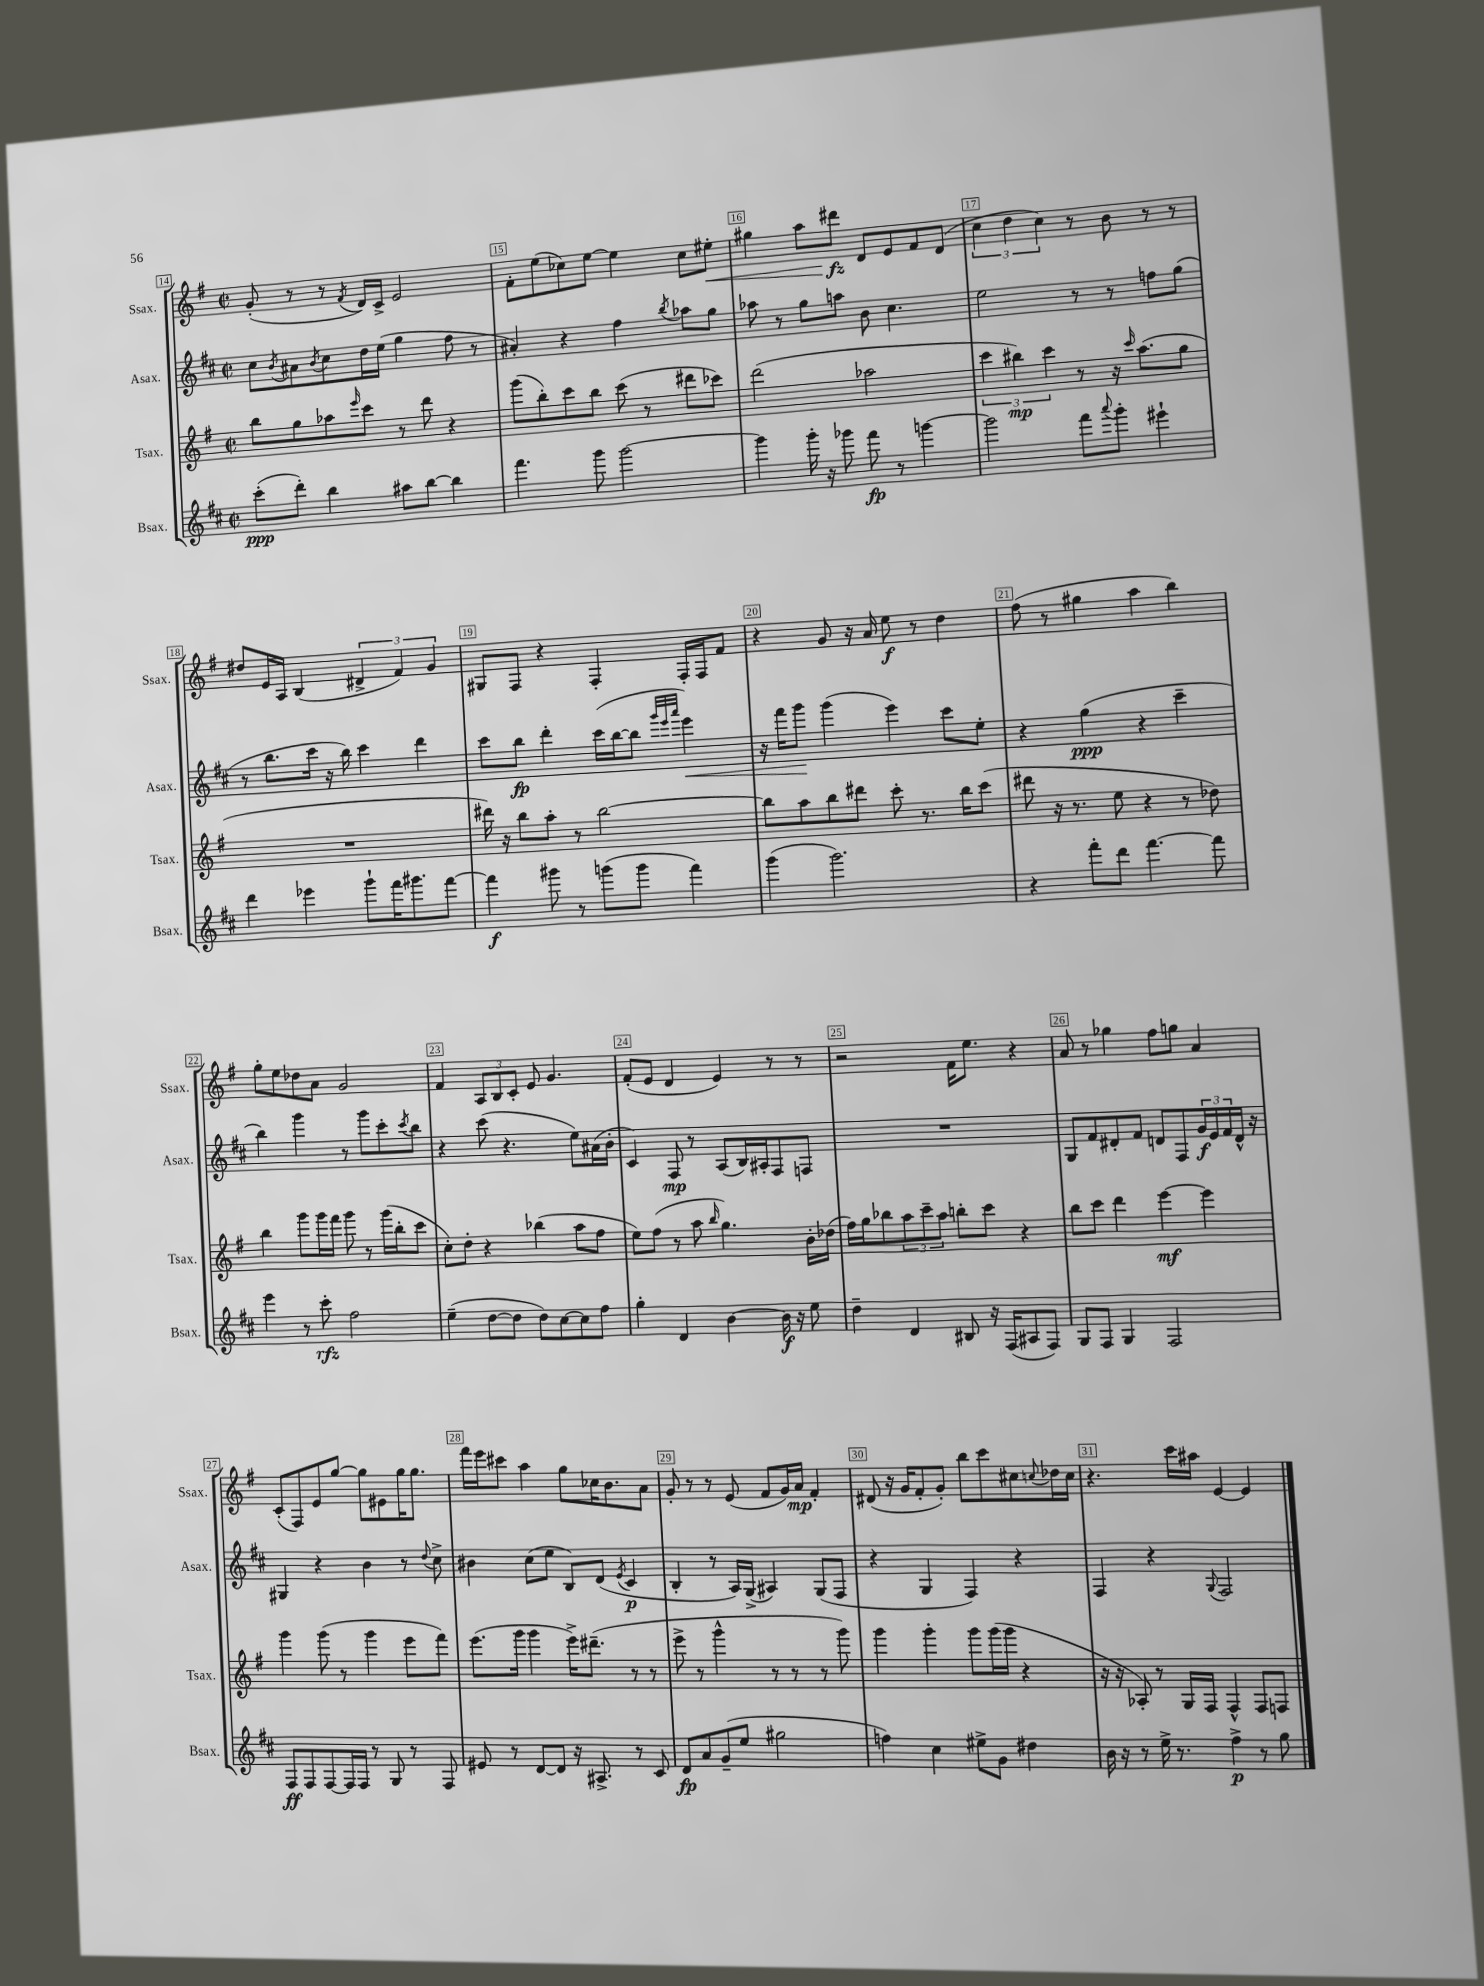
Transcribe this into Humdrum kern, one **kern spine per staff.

**kern	**dynam	**kern	**dynam	**kern	**dynam	**kern	**dynam
*part4	*part4	*part3	*part3	*part2	*part2	*part1	*part1
*staff4	*staff4	*staff3	*staff3	*staff2	*staff2	*staff1	*staff1
*I"Bsax.	*	*I"Tsax.	*	*I"Asax.	*	*I"Ssax.	*
*I'Bsax.	*	*I'Tsax.	*	*I'Asax.	*	*I'Ssax.	*
*clefG2	*	*clefG2	*	*clefG2	*	*clefG2	*
*k[f#c#]	*	*k[f#]	*	*k[f#c#]	*	*k[f#]	*
*M2/2	*	*M2/2	*	*M2/2	*	*M2/2	*
*met(c|)	*	*met(c|)	*	*met(c|)	*	*met(c|)	*
=14	=14	=14	=14	=14	=14	=14	=14
(8ccc#'\L	ppp	8bb\L	.	8cc#\L	.	(8g'/	.
.	.	.	.	8qb/	.	.	.
8ddd'\J)	.	8gg\	.	8a#X\	.	8r	.
.	.	.	.	8qb/	.	.	.
4bb\	.	8aa-X\	.	8cc#\	.	8r	.
.	.	16qqeee/	.	.	.	8qf#/	.
.	.	8ccc\J	.	16dd\L	.	16d/LL)	.
.	.	.	.	(16ee\JJ	.	16c^/JJ	.
8aa#X\L	.	8r	.	4gg\	.	2e/	.
[8bb\J	.	8ddd\	.	.	.	.	.
4bb\]	.	4r	.	8ff#\	.	.	.
.	.	.	.	8r	.	.	.
=15	=15	=15	=15	=15	=15	=15	=15
4.fff#\	.	(8ggg\L	.	4a#X'/)	.	8f#'\L	.
.	.	8bb'\)	.	.	.	(8ee\	.
.	.	8ccc\	.	4r	.	8cc-X\)	.
8ggg\	.	8bb\J	.	.	.	[8ee\J	.
[2ggg\	.	(8ccc\	.	4ff#\	.	4ee\]	.
.	.	8r	.	.	.	.	.
.	.	.	.	8qbb/	.	.	.
.	.	8ddd#X\L	.	8aa-X\L	.	8cc-\L	.
!	!	!	!	!	!	!	!LO:HP:b
.	.	8ccc-X\J)	.	8gg\J	.	8ee#X'\J	<
=16	=16	=16	=16	=16	=16	=16	=16
4ggg\]	.	(2ddd\	.	8aa-X\	.	4gg#X\	.
.	.	.	.	8r	.	.	.
16ggg'\	.	.	.	8gg\L	.	8aa\L	.
16r	.	.	.	.	.	.	.
8ggg-X\	.	.	.	8aan\J	.	8ddd#X\J	fz
8fff#\	fp	2aa-X\	.	8b\	.	8d/L	[
8r	.	.	.	4.cc#\	.	8e/	.
[4gggn\	.	.	.	.	.	8f#/	.
.	.	.	.	.	.	(8d/J	.
=17	=17	=17	=17	=17	=17	=17	=17
2ggg\]	.	6ccc\	.	2ee\	.	6cc\	.
.	.	6bb#X\)	mp	.	.	6dd\	.
.	.	6ccc\	.	.	.	6cc\)	.
8fff#\L	.	8r	.	8r	.	8r	.
8qqaaa/	.	.	.	.	.	.	.
8ggg'\J	.	16r	.	8r	.	8b\	.
.	.	16qqccc/	.	.	.	.	.
.	.	(8.aa\L	.	.	.	.	.
4eee#X`\	.	.	.	8ffn\L	.	8r	.
.	.	8gg\J	.	(8gg\J	.	8r	.
!!LO:LB:g=z
=18	=18	=18	=18	=18	=18	=18	=18
4ddd\	.	1r	.	8r	.	8dd#X/L	.
.	.	.	.	8.bb\L	.	16e/L	.
.	.	.	.	.	.	16A/JJ	.
4eee-X\	.	.	.	.	.	(4B/	.
.	.	.	.	16ccc#\Jk	.	.	.
.	.	.	.	16r	.	.	.
.	.	.	.	16bb\)	.	.	.
8ggg`\L	.	.	.	4ccc#\	.	6d#X^/	.
16fff#\K	.	.	.	.	.	.	.
.	.	.	.	.	.	6f#/)	.
8.ggg#X\	.	.	.	.	.	.	.
.	.	.	.	4ddd\	.	.	.
.	.	.	.	.	.	6g/	.
[8fff#\J	.	.	.	.	.	.	.
=19	=19	=19	=19	=19	=19	=19	=19
4fff#\]	f	16ddd#X\)	.	8ccc#\L	.	8G#X/L	.
.	.	16r	.	.	.	.	.
.	.	8bb\L	.	8bb\J	fp	8F#/J	.
8ggg#X\	.	8aa'\J	.	4ddd'\	.	4r	.
8r	.	8r	.	.	.	.	.
(8gggn\L	.	[2bb\	.	(16ccc#\LL	.	4F#'/	.
.	.	.	.	[16bb\J	.	.	.
8ggg\J	.	.	.	8bb\J]	.	.	.
.	.	.	.	32qqggg/LLL	.	.	.
.	.	.	.	32qqeee/	.	.	.
.	.	.	.	32qqaaa/JJJ	.	.	.
!	!	!	!	!	!LO:HP:b	!	!
4fff#\)	.	.	.	4eee\)	<	16F#'/LL	.
.	.	.	.	.	.	16F#/J	.
.	.	.	.	.	.	8f#/J	.
=20	=20	=20	=20	=20	=20	=20	=20
(4ggg\	.	8bb\L]	.	16r	.	4r	.
.	.	.	.	16fff#\KL	.	.	.
.	.	8aa\	.	8ggg\J	.	.	.
2.ggg\)	.	8bb\	.	(4ggg\	[	8g/	.
.	.	8ddd#X\J	.	.	.	16r	.
.	.	.	.	.	.	16a/	.
.	.	8ccc'\	.	4eee\)	.	8ee\	f
.	.	8.r	.	.	.	8r	.
.	.	.	.	8ccc#\L	.	4dd\	.
.	.	16bb\KL	.	.	.	.	.
.	.	(8ccc\J	.	8ee'\J	.	.	.
=21	=21	=21	=21	=21	=21	=21	=21
4r	.	8ddd#X\	.	4r	.	(8ff#\	.
.	.	16r	.	.	.	8r	.
.	.	8.r	.	.	.	.	.
8fff#'\L	.	.	.	(4gg\	ppp	4gg#X\	.
8ddd\J	.	8ee\	.	.	.	.	.
[4.fff#\	.	4r	.	4r	.	4aa\	.
.	.	8r	.	4ccc#~\	.	4bb\)	.
8fff#\]	.	8dd-X\)	.	.	.	.	.
!!LO:LB:g=z
=22	=22	=22	=22	=22	=22	=22	=22
4eee\	.	4bb\	.	4bb\)	.	8gg'\L	.
.	.	.	.	.	.	8ee\	.
8r	.	8ggg\L	.	4ggg\	.	8dd-X\	.
8ccc#'\	rfz	16ggg\L	.	.	.	8a\J	.
.	.	16fff#\JJ	.	.	.	.	.
2ff#\	.	8ggg\	.	8r	.	2g/	.
.	.	8r	.	8ggg\L	.	.	.
.	.	(16ggg\LL	.	8ccc#'\	.	.	.
.	.	16bb'\J	.	.	.	.	.
.	.	.	.	8qccc#/	.	.	.
.	.	8ccc\J	.	8bb\J	.	.	.
=23	=23	=23	=23	=23	=23	=23	=23
(4ee~\	.	8cc'\L)	.	4r	.	4f#/	.
.	.	8dd'\J	.	.	.	.	.
[8dd\L	.	4r	.	(8ccc#\	.	12A/L	.
.	.	.	.	.	.	12B/	.
8dd\J]	.	.	.	4.r	.	.	.
.	.	.	.	.	.	12c'/J	.
8dd\L)	.	(4bb-X\	.	.	.	8e/	.
[8cc#\	.	.	.	.	.	4.g/	.
8cc#\]	.	8aa\L	.	8ee\L)	.	.	.
8ff#\J	.	8ff#\J	.	(16a#X\L	.	.	.
.	.	.	.	16b'\JJ	.	.	.
=24	=24	=24	=24	=24	=24	=24	=24
4gg'\	.	8ee\L)	.	4c#/)	.	(8f#'/L	.
.	.	(8ff#\J	.	.	.	8e/J	.
4d/	.	8r	.	8F#/	mp	4d/	.
.	.	8aa\	.	8r	.	.	.
.	.	16qqbb/	.	.	.	.	.
[4b\	.	4.gg\)	.	(8A/L	.	4e/)	.
.	.	.	.	16B/L)	.	.	.
.	.	.	.	16A#X'/J	.	.	.
16b\]	f	.	.	8F#/	.	8r	.
16r	.	.	.	.	.	.	.
8ee\	.	16b'\LL	.	8Fn/J	.	8r	.
.	.	(16dd-X\JJ	.	.	.	.	.
=25	=25	=25	=25	=25	=25	=25	=25
4dd~\	.	16ff#\LL)	.	1r	.	2r	.
.	.	16gg\J	.	.	.	.	.
.	.	8bb-X\	.	.	.	.	.
4d/	.	12aa\	.	.	.	.	.
.	.	12ccc~\	.	.	.	.	.
.	.	12aa\J	.	.	.	.	.
8B#X/	.	8bbn'\L	.	.	.	16f#\KL	.
.	.	.	.	.	.	8.ee\J	.
16r	.	8ccc\J	.	.	.	.	.
(16F#/KL	.	.	.	.	.	.	.
8A#X/	.	4r	.	.	.	4r	.
8F#/J)	.	.	.	.	.	.	.
=26	=26	=26	=26	=26	=26	=26	=26
8G/L	.	8bb\L	.	8G/L	.	8a/	.
8F#/J	.	8ccc\J	.	8f#/	.	8r	.
4G/	.	4ddd\	.	8d#X'/	.	4gg-X\	.
.	.	.	.	8f#/J	.	.	.
2F#/	.	[4eee\	mf	8dn/L	.	8ff#\L	.
.	.	.	.	8F#/	.	8ggn\J	.
.	.	4eee\]	.	24g/L	f	4a/	.
.	.	.	.	24e/	.	.	.
.	.	.	.	24f#/	.	.	.
.	.	.	.	16d^^/JJ	.	.	.
.	.	.	.	16r	.	.	.
!!LO:LB:g=z
=27	=27	=27	=27	=27	=27	=27	=27
8F#/L	ff	4ggg\	.	4G#X/	.	(8c'/L	.
8F#/	.	.	.	.	.	8F#/)	.
[8F#/	.	(8ggg\	.	4r	.	8e/	.
16F#/L]	.	8r	.	.	.	[8gg/J	.
16F#/JJ	.	.	.	.	.	.	.
8r	.	4ggg\	.	4b\	.	8gg\L]	.
8G/	.	.	.	.	.	8e#X\	.
8r	.	8eee\L	.	8r	.	16gg\K	.
.	.	.	.	.	.	8.gg\J	.
.	.	.	.	8qqdd/	.	.	.
8F#/	.	8fff#\J)	.	8cc#^\	.	.	.
=28	=28	=28	=28	=28	=28	=28	=28
8e#X/	.	(8.eee\L	.	4b#X\	.	16fff#\LL	.
.	.	.	.	.	.	16eee\J	.
8r	.	.	.	.	.	8ccc#X\J	.
.	.	16ggg\Jk	.	.	.	.	.
[8d/L	.	4ggg\	.	(8cc#\L	.	4aa\	.
8d/J]	.	.	.	8ee\J	.	.	.
16r	.	16eee^\KL)	.	8B/L)	.	8gg\L	.
8.A#X^/	.	(8.ddd#X~\J	.	.	.	.	.
.	.	.	.	(8d/J	.	16cc-X\K	.
.	.	.	.	.	.	8.b\	.
.	.	.	.	8qe/	.	.	.
8r	.	8r	.	4c#/	p	.	.
8c#/	.	8r	.	.	.	8a\J	.
=29	=29	=29	=29	=29	=29	=29	=29
8d/L	fp	8eee^\	.	4B'/	.	8g'/	.
8a/	.	8r	.	.	.	8r	.
(8g~/	.	4ggg^^\	.	8r	.	8r	.
8ee/J	.	.	.	16A/LL)	.	(8e/	.
.	.	.	.	(16G^/JJ	.	.	.
2gg#X\	.	8r	.	4A#X/)	.	8f#/L	.
.	.	8r	.	.	.	16g/L)	.
.	.	.	.	.	.	16a/JJ	mp
.	.	8r	.	(8G/L	.	4f#'/	.
.	.	8ggg\)	.	8F#/J	.	.	.
=30	=30	=30	=30	=30	=30	=30	=30
4ffn\)	.	4ggg\	.	4r	.	(8d#X/	.
.	.	.	.	.	.	16r	.
.	.	.	.	.	.	16g/KL	.
4cc#\	.	4ggg'\	.	4G/	.	8f#'/	.
.	.	.	.	.	.	8g'/J)	.
8ee#X^\L	.	8ggg\L	.	4F#/)	.	8bb\L	.
8g\J	.	(16ggg\L	.	.	.	8ccc\	.
.	.	16ggg\JJ	.	.	.	.	.
4dd#X\	.	4r	.	4r	.	8cc#X\	.
.	.	.	.	.	.	8qqccn/	.
.	.	.	.	.	.	16dd-X\L	.
.	.	.	.	.	.	16cc\JJ	.
=31	=31	=31	=31	=31	=31	=31	=31
16b\	.	16r	.	4F#/	.	4.r	.
16r	.	16r	.	.	.	.	.
8r	.	8A-X'/)	.	.	.	.	.
16ee^\	.	8r	.	4r	.	.	.
8.r	.	.	.	.	.	.	.
.	.	16G/LL	.	.	.	16ccc\LL	.
.	.	16F#/JJ	.	.	.	16aa#X\JJ	.
.	.	.	.	8qqG/	.	.	.
4ff#^\	p	4F#^^/	.	2F#/	.	[4e/	.
8r	.	8F#/L	.	.	.	4e/]	.
8gg\	.	8Fn/J	.	.	.	.	.
==	==	==	==	==	==	==	==
*-	*-	*-	*-	*-	*-	*-	*-
